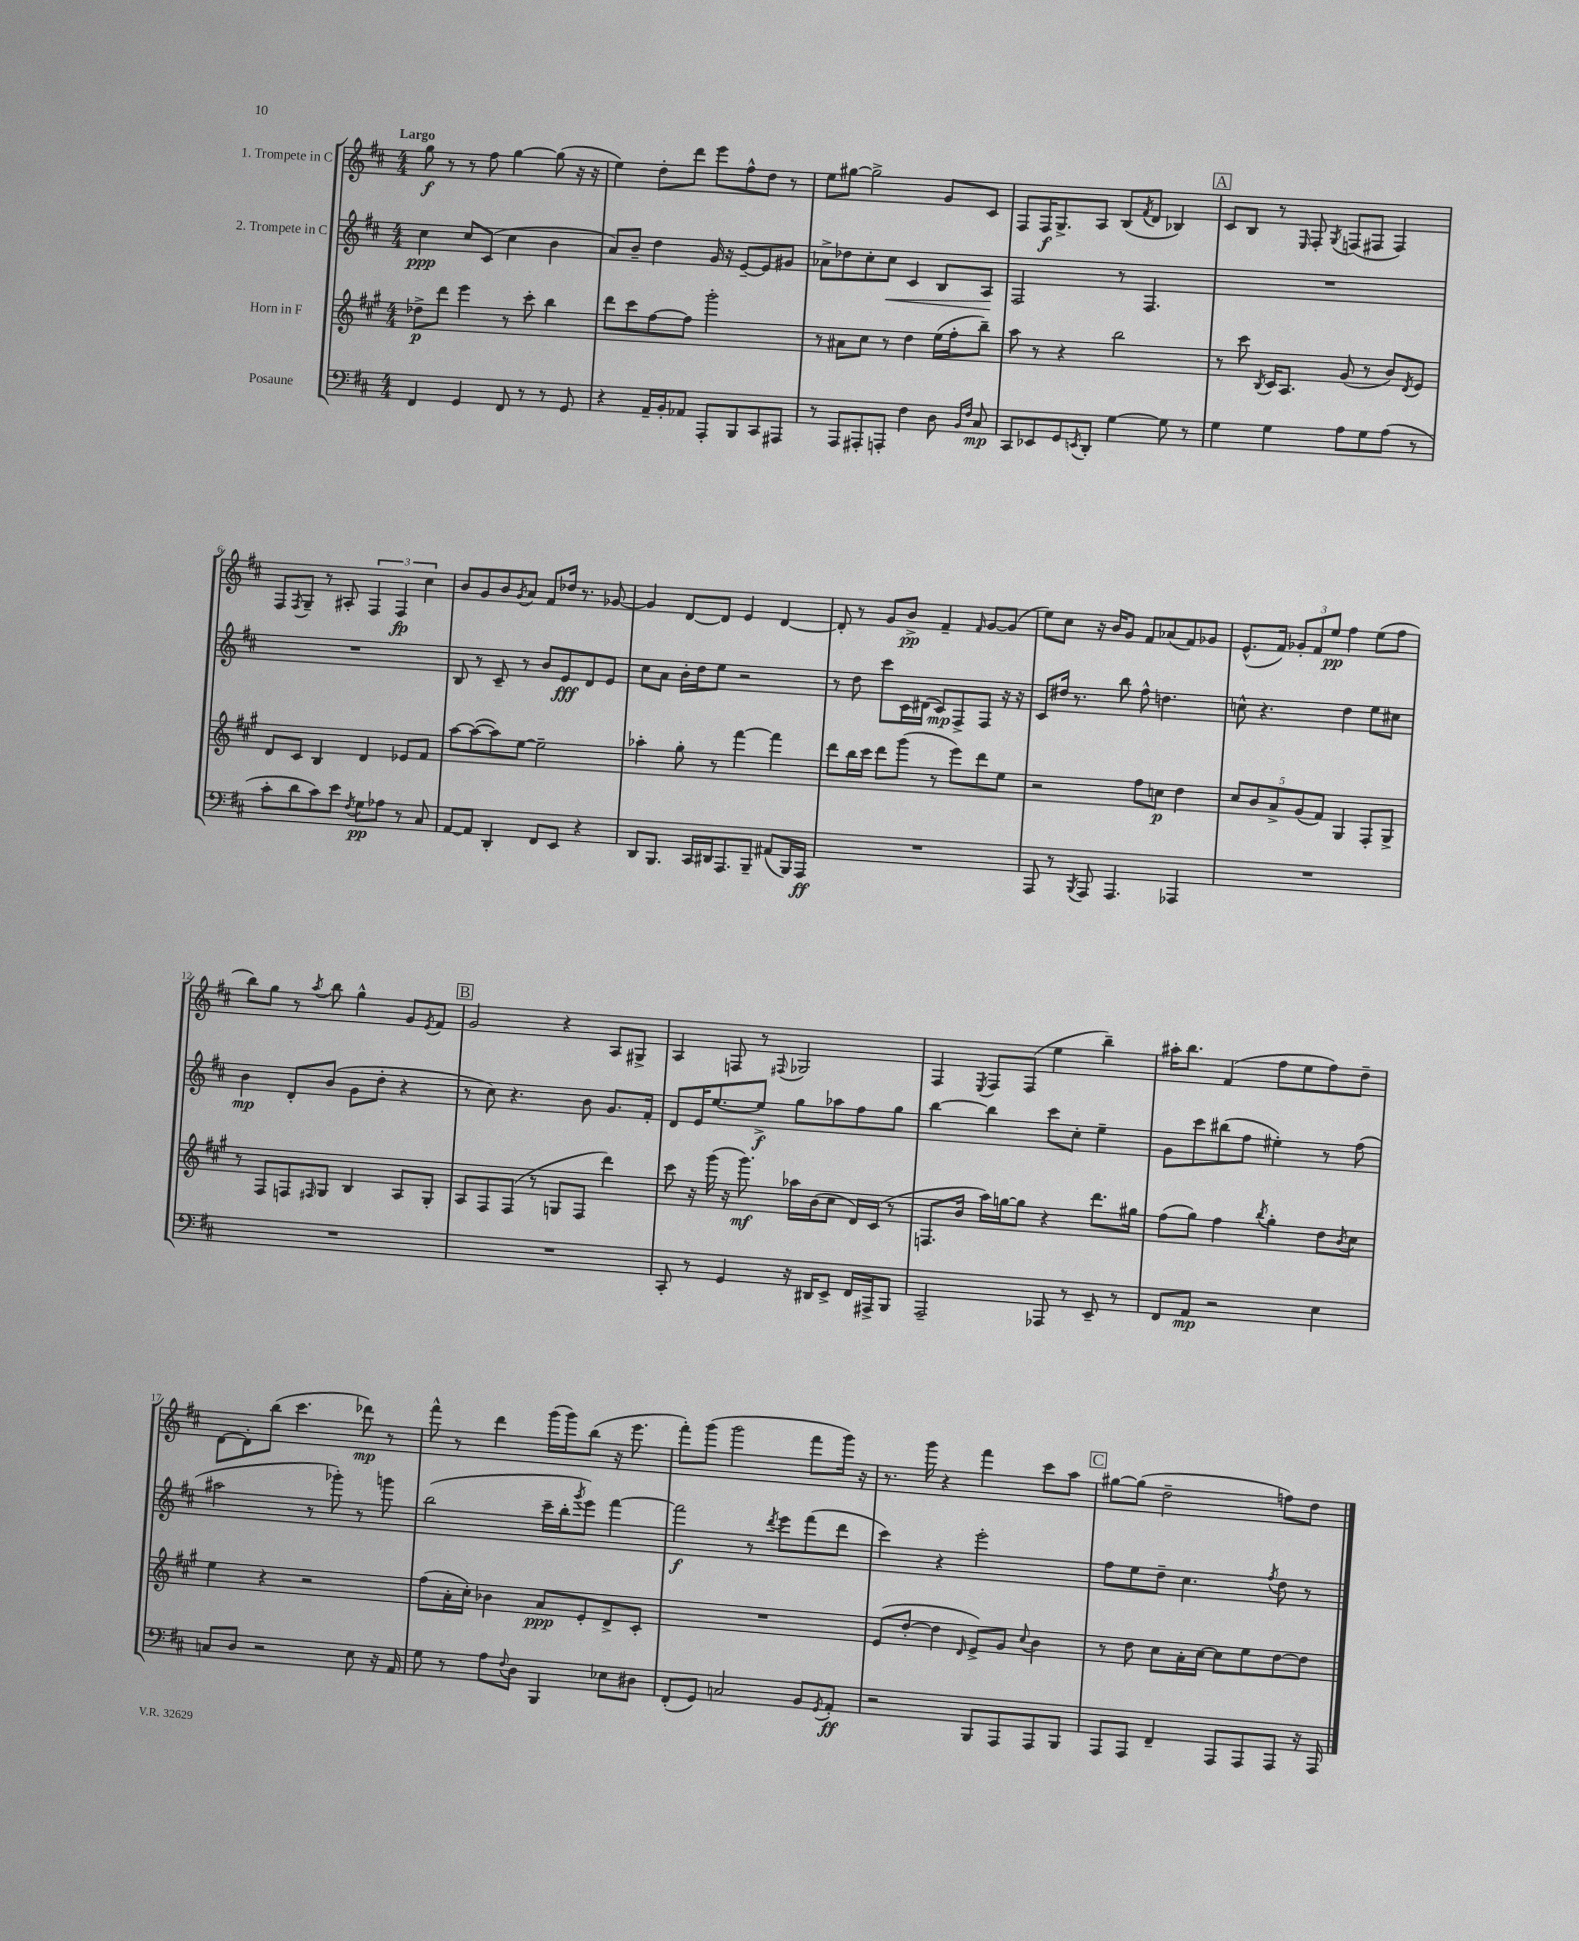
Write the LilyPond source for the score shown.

<<
\new StaffGroup <<
\new Staff = "s0" \with { instrumentName = "1. Trompete in C" } {
    \clef treble \key d \major \numericTimeSignature \time 4/4 \tempo "Largo"
    g''8\f r8 r8 fis''8 g''4~ g''8( r16 r16 |
    e''4) d''8-. d'''8 e'''8 fis''8-^ d''8 r8 |
    e''8 gis''8~ gis''2-> g'8 cis'8 |
    fis8 fis16\f g8.-> a8 b8( \acciaccatura { fis'8 } d'8 bes4) |
    \mark \markup { \box "A" } cis'8 b8 r8 \grace { e16 } fis8-. \acciaccatura { g8 } f8( fis8 fis4) |
    fis8 \acciaccatura { fis8 } g8-- r8 ais8-. \tuplet 3/2 { fis4 fis4\fp cis''4 } |
    b'8 g'8 b'8 \acciaccatura { g'8 } a'8 fis'8 des''16 r8. ges'8~ |
    ges'4 d'8~ d'8 e'4 d'4~ |
    d'8-. r8 g'8 b'8->\pp fis'4-- \grace { fis'16 } g'8~ g'8( |
    e''8) cis''8 r16 b'16 g'8 fis'8 aes'8( fis'8) ges'8 |
    e'8.-^( fis'16) \tuplet 3/2 { ges'8-. fis'8 e''8\pp } fis''4 e''8( fis''8 |
    b''8) g''8 r8 \acciaccatura { a''8 } b''8 g''4-^ g'8 \acciaccatura { e'8 } fis'8 |
    \mark \markup { \box "B" } g'2 r4 a8 gis8-> |
    a4 f8 r8 \appoggiatura { fis8 } ges2 |
    fis4 \acciaccatura { e8 } fis8 fis8( e''4 b''4--) |
    ais''16-. b''8. fis'4( fis''8 e''8 fis''8) d''8-- |
    d'8~ d'8-. b''8( cis'''4. des'''8\mp) r8 |
    fis'''8-^ r8 d'''4 g'''16( g'''16) b''8( r16 e'''8. |
    fis'''8-.) g'''8( g'''2 fis'''8 g'''16) r16 |
    r8. g'''16 r4 fis'''4 cis'''8 a''8 |
    \mark \markup { \box "C" } gis''8~ gis''8( d''2-- f''8) d''8 \bar "|." |
}
\new Staff = "s1" \with { instrumentName = "2. Trompete in C" } {
    \clef treble \key d \major \numericTimeSignature \time 4/4
    cis''4\ppp cis''8 cis'8( cis''4 b'4 |
    a'8) b'8-- d''4 g'16 r16 e'8~-- e'8 gis'8 |
    aes'8-> des''8 cis''8-. cis''8\< cis'4 b8 a8\! |
    fis2 r8 fis4. |
    \mark \markup { \box "A" } R1 |
    R1 |
    b8 r8 cis'8-- r8 b'8 e'8\fff d'8 e'8 |
    cis''8 a'8 b'16-. d''16 e''8 r2 |
    r8 d''8 cis'''8 cis'16 dis'16( cis'8\mp) fis8-> fis8 r16 r16 |
    cis'8 dis''16 r8. b''8 fis''8-^ d''4. |
    c''8-^ r4. d''4 e''8 cis''8 |
    b'4\mp d'8-. b'8( g'8 d''8-. r4 |
    \mark \markup { \box "B" } r8 cis''8) r4. b'8 g'8. fis'16-. |
    d'8 e'16 e''8.~ e''8->\f g''8 aes''8 fis''8 g''8 |
    b''4~ b''4 cis'''8 cis''8-. e''4-- |
    g'8 cis'''8 bis''8( fis''8 eis''4-.) r8 fis''8( |
    ais''2 r8 ges'''8-.) r8 g'''8 |
    b''2( cis'''16-- b''16-. \acciaccatura { g'''8 } e'''8) fis'''4~ |
    fis'''2\f r8 \acciaccatura { d'''8 } e'''8 fis'''8( d'''8 |
    cis'''4) r4 e'''2-. |
    \mark \markup { \box "C" } fis''8 e''8 d''8-- cis''4. \acciaccatura { fis''8 } d''8 r8 \bar "|." |
}
\new Staff = "s2" \with { instrumentName = "Horn in F" } {
    \clef treble \key a \major \numericTimeSignature \time 4/4
    des''8->\p d'''8 e'''4 r8 cis'''8-. b''4 |
    d'''8 cis'''8 fis''8~ fis''8 gis'''2-. |
    r8 ais'8 cis''8 r8 d''4 e''16( fis''16-. b''8--) |
    a''8 r8 r4 b''2 |
    \mark \markup { \box "A" } r8 cis'''8 \acciaccatura { b8 } cis'16 a8. gis'8( r8 b'8) \acciaccatura { d'8 } e'8 |
    d'8 cis'8 b4 d'4 ees'8 fis'8 |
    a''8~ a''8~( a''8) e''8~ e''2-- |
    aes''4-. gis''8-. r8 fis'''4~ fis'''4 |
    d'''8 b''16 cis'''16 d'''8 gis'''8( r8 e'''8) d'''8 e''8 |
    r2 fis''8 c''8\p d''4 |
    \tuplet 5/4 { cis''8 b'8 a'8-> gis'8( fis'8) } gis4 fis8-. gis8-> |
    r8 fis8 f8 \grace { fis16 } gis8 b4 a8 gis8-. |
    \mark \markup { \box "B" } a8 fis8 fis8( r8 g8 fis8 d'''4) |
    cis'''8 r16 gis'''16( r16 gis'''8.\mf) aes''16 b'16( cis''8 d'16) cis'16( r8 |
    f8. b'16 a''16) g''16~ g''8 r4 d'''8. gis''16 |
    fis''8( gis''8) fis''4 \acciaccatura { b''8 } gis''4-. d''8 \acciaccatura { b'8 } cis''8 |
    e''4 r4 r2 |
    fis''8( a'16-. cis''16-.) bes'4 a'8\ppp e'8-. d'8-> cis'8-. |
    R1 |
    e'8( d''8~-. d''4 \grace { d'16 } e'8->) gis'8 \appoggiatura { cis''8 } b'4 |
    \mark \markup { \box "C" } r8 d''8 cis''8 a'16-. cis''16~ cis''8 e''8 d''8~ d''8 \bar "|." |
}
\new Staff = "s3" \with { instrumentName = "Posaune" } {
    \clef bass \key d \major \numericTimeSignature \time 4/4
    fis,4 g,4 fis,8 r8 r8 g,8 |
    r4 a,16-- b,16-. aes,8 a,,8-. b,,8 cis,8 ais,,8 |
    r8 a,,8 ais,,8-. a,,8-. fis4 d8 \grace { b,16 fis16 } cis8\mp |
    cis,8 ees,8 g,8 \acciaccatura { e,8 } d,8-. g4~ g8 r8 |
    \mark \markup { \box "A" } g4 g4 a8 g8 a8( r8 |
    cis'8-. d'8 cis'8) e'8 \acciaccatura { fis8 } g8\pp aes8 r8 cis8 |
    a,8~ a,8 d,4-. fis,8 e,8 r4 |
    d,8 b,,8. cis,16 dis,16 a,,8. b,,8-- ais,8( b,,16) a,,16\ff |
    R1 |
    a,,8 r8 \acciaccatura { b,,8 } a,,8 a,,4. aes,,4 |
    R1 |
    R1 |
    \mark \markup { \box "B" } R1 |
    cis,8-. r8 g,4 r16 dis,16 e,8-> fis,16 ais,,16-> b,,8 |
    a,,2-- aes,,8 r8 e,8-- r8 |
    fis,8 a,8\mp r2 e4 |
    c8 d8 r2 e8 r16 a,16 |
    g8 r8 a8 \appoggiatura { fis8 } d8 b,,4 ees8 dis8 |
    fis,8-.( g,8) c2 b,8 \acciaccatura { g,8 } a,8-.\ff |
    r2 b,,8 a,,8 a,,8 b,,8 |
    \mark \markup { \box "C" } a,,8 a,,8 fis,4-- a,,8 a,,8 a,,8 r16 a,,16 \bar "|." |
}
>>
>>
